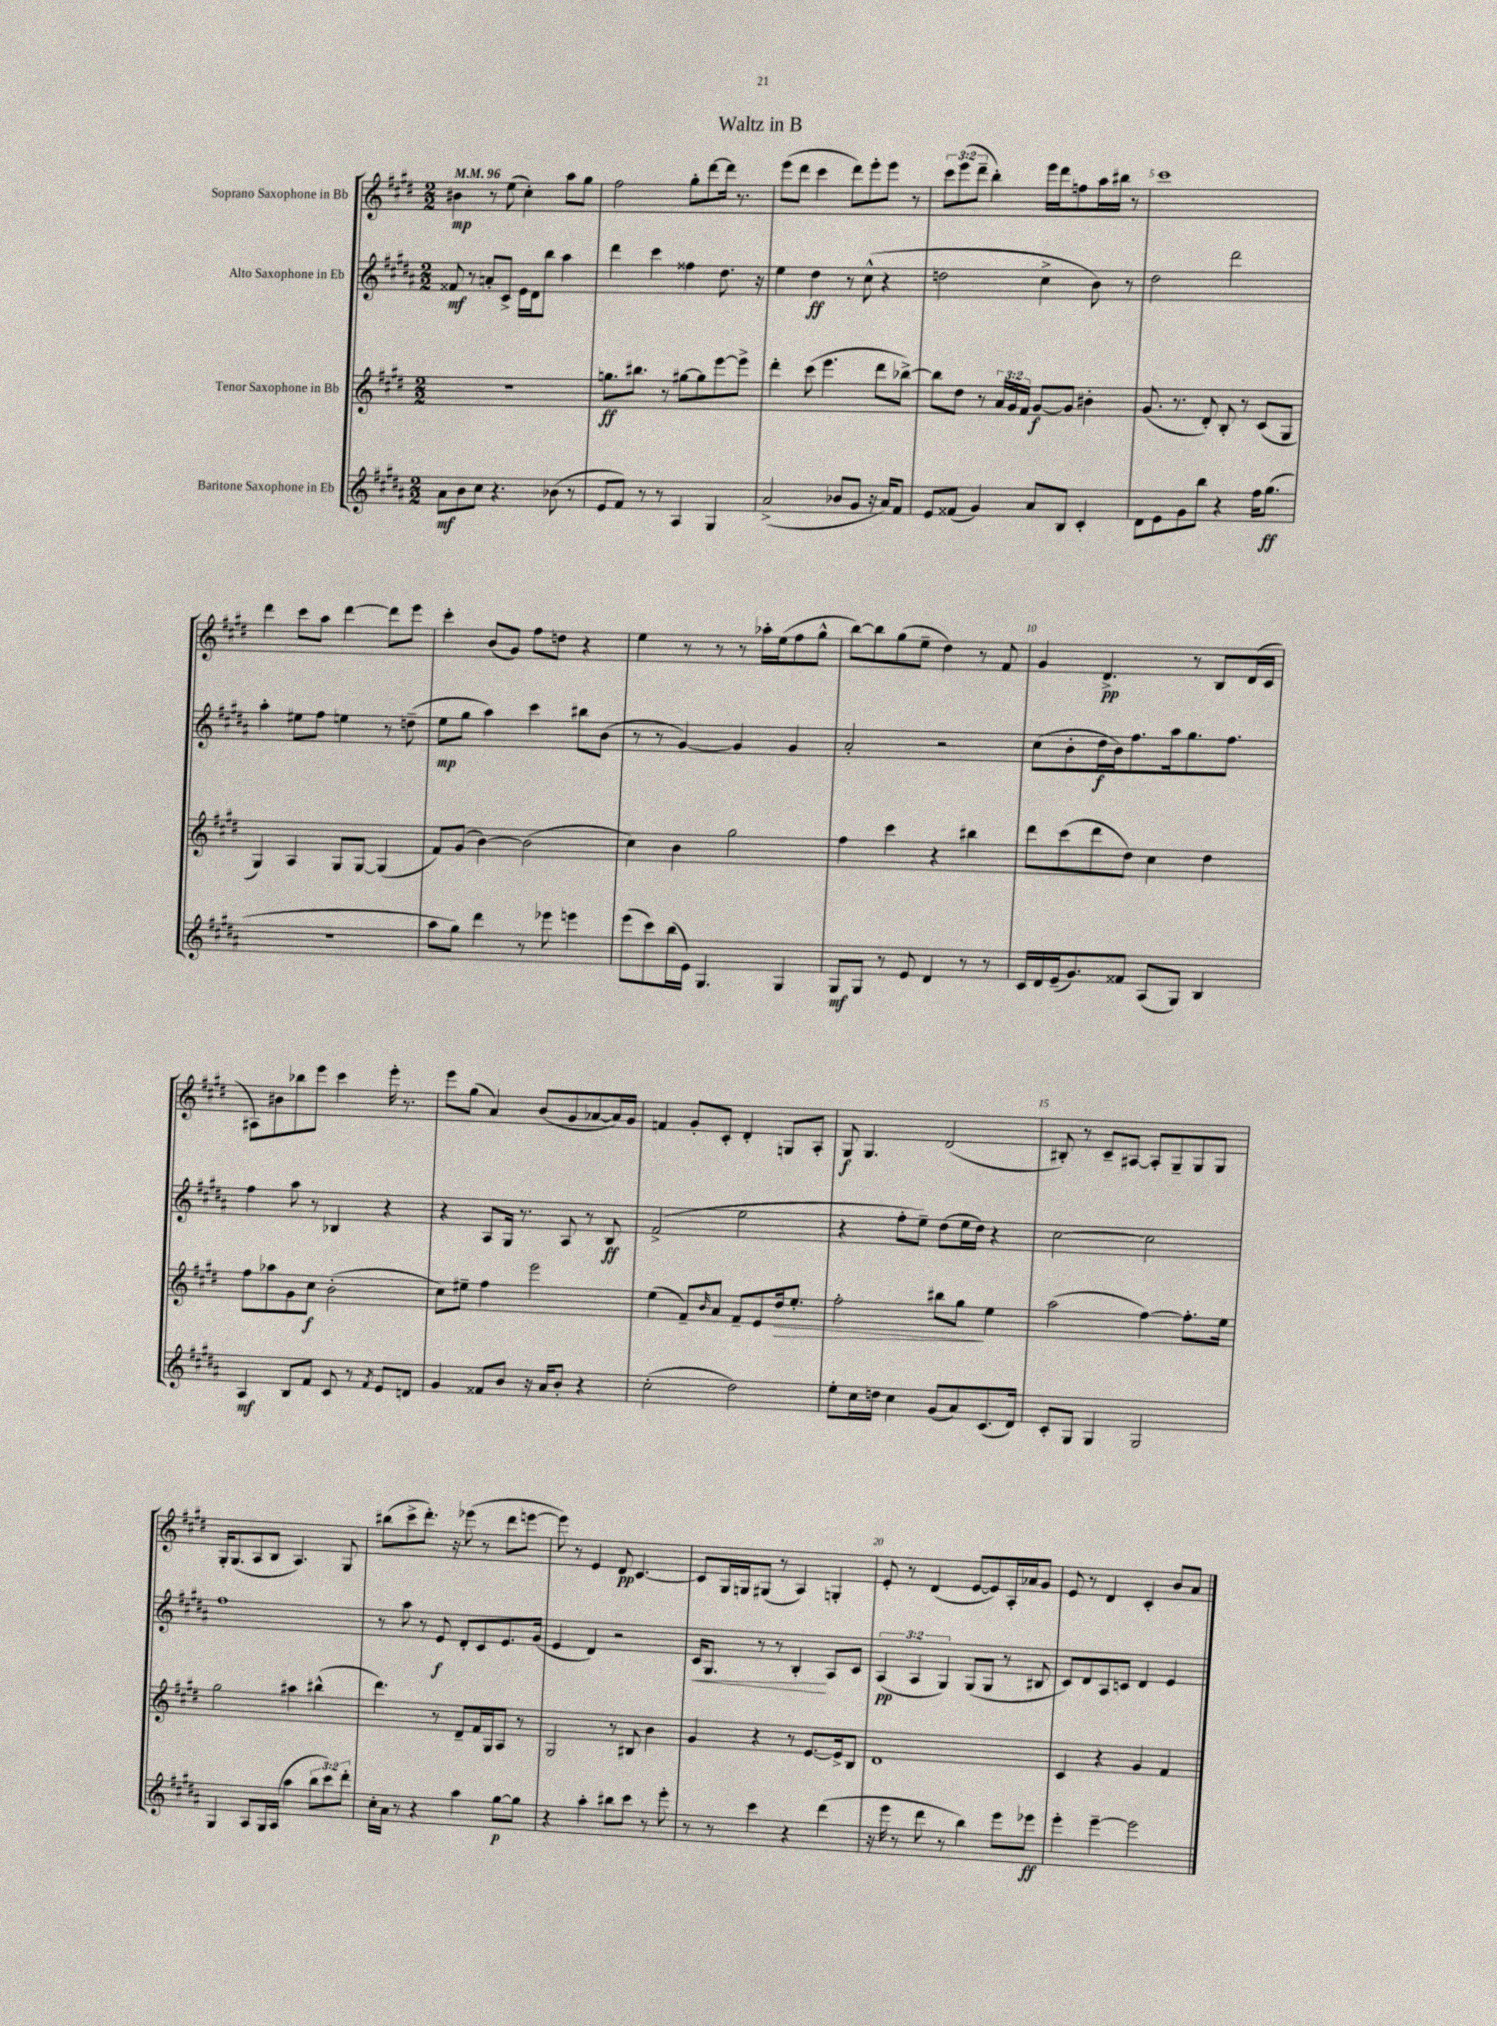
\header { title = "Waltz in B" }
<<
\new StaffGroup <<
\new Staff = "s0" \with { instrumentName = "Soprano Saxophone in Bb" } {
    \clef treble \key e \major \numericTimeSignature \time 2/2 \override Staff.TupletNumber.text = #tuplet-number::calc-fraction-text \tempo 4 = 96
    bis'4\mp r8 e''8( cis''4-.) a''8 gis''8 |
    fis''2 gis''8-. dis'''8~ dis'''16 r8. |
    e'''8( dis'''8 cis'''4 dis'''8) e'''8-. e'''8 r8 |
    \tuplet 3/2 { cis'''8 e'''8( dis'''8-- } b''4-.) e'''16 dis'''16 f''8 a''16 bis''16 r8 |
    cis'''1 |
    dis'''4 cis'''8 a''8 dis'''4~ dis'''8 e'''8 |
    cis'''4-. b'8( gis'8) fis''8 d''8 r4 |
    e''4 r8 r8 r8 aes''16-. e''16( fis''8 gis''8-^ |
    b''8~) b''8 gis''8( e''8-- dis''4) r8 fis'8 |
    gis'4 dis'4.->\pp r8 b8 dis'16( cis'16 |
    ais8) bis'8 bes''8 e'''8 cis'''4 e'''16-. r8. |
    e'''8 gis''8( a'4) b'8( gis'8 aes'8~ aes'16) gis'16 |
    f'4 gis'8-. cis'8-. dis'4-. g8 a8-. |
    gis8\f gis4. dis'2( |
    bis8-.) r8 cis'8-- ais8~ ais8-. gis8-- gis8 gis8 |
    gis16-. gis8.( a8 b8 a4.) gis8 |
    bis''8( cis'''8-> dis'''8.-.) r16 ees'''8( r8 dis'''8 e'''8~ |
    e'''8) r8 e'4 dis'8\pp cis'4.~ |
    cis'8 gis16 g16 gis8( r8 a4) g4-. |
    e'8-. r8 dis'4( e'8~ e'8) a16-. aes'16 gis'8 |
    e'8 r8 dis'4 cis'4-. b'8 a'8 \bar "|." |
}
\new Staff = "s1" \with { instrumentName = "Alto Saxophone in Eb" } {
    \clef treble \key b \major \numericTimeSignature \time 2/2 \override Staff.TupletNumber.text = #tuplet-number::calc-fraction-text
    fisis'8\mf r8 a'8-. cis'8-> e'16 dis'16 b''8 ais''4 |
    dis'''4 cis'''4 fisis''4 dis''8. r16 |
    e''4 dis''4\ff r8 cis''8-^( r4 |
    d''2 cis''4-> b'8) r8 |
    dis''2 dis'''2 |
    ais''4-. eis''8 fis''8 e''4 r8 d''8--( |
    e''8\mp gis''8 ais''4) cis'''4 bis''8 b'8( |
    r8 r8 gis'4~) gis'4 gis'4 |
    ais'2-. r2 |
    cis''8( b'8-. dis''16\f b'16) fis''8. ais''16 gis''8. fis''8. |
    fis''4 ais''8 r8 bes4 r4 |
    r4 ais8 gis16 r8. ais8 r8 b8\ff |
    fis'2->( e''2 |
    r4 fis''8-. e''8--) dis''8( e''16 dis''16) r4 |
    cis''2~ cis''2 |
    fis''1 |
    r8 ais''8 r8 e'8\f dis'8-. cis'8 e'8. gis'16( |
    e'4 dis'4) r2 |
    cis'16\< gis8. r8 r8 b4-.\! ais8 cis'8 |
    \tuplet 3/2 { ais4\pp( ais4 gis4) } gis8( gis8 r8 bis8 |
    cis'8) dis'8 ais8 c'8 dis'4 e'4 \bar "|." |
}
\new Staff = "s2" \with { instrumentName = "Tenor Saxophone in Bb" } {
    \clef treble \key e \major \numericTimeSignature \time 2/2 \override Staff.TupletNumber.text = #tuplet-number::calc-fraction-text
    r1 |
    g''8.\ff bis''8. r8 gis''8~ gis''8 e'''8~ e'''8-> |
    dis'''4-. cis'''8( e'''4. dis'''8 bes''8~->) |
    bes''8 dis''8 r8 \tuplet 3/2 { a'16 gis'16 fis'16 } gis'8~\f gis'8 bis'4-. |
    gis'8.( r8. dis'8-.) b8-. r8 cis'8( gis8 |
    gis4) a4 gis8 gis8~ gis4( |
    fis'8) gis'8( b'4~) b'2( |
    cis''4) b'4 gis''2 |
    fis''4 cis'''4 r4 bis''4 |
    dis'''8 cis'''8( dis'''8 dis''8) cis''4 dis''4 |
    fis''8 aes''8 gis'8 cis''8\f b'2-.( |
    cis''8) eis''8-- fis''4 e'''2 |
    e''4( fis'8--) \grace { b'16 } a'8 fis'8-- e'8 dis''16\> e''8.-. |
    fis''2-. bis''8 gis''8\! e''4 |
    a''2( fis''4~) fis''8.-. e''16 |
    gis''2 ais''4 bis''4-^( |
    dis'''4.) r8 dis'8-- fis'16 gis16 a8 r8 |
    gis2 r8 bis8 b'4 |
    gis'4 r4 r8 e'8.~ e'16-> b8 |
    dis'1 |
    cis'4 r4 gis'4 fis'4 \bar "|." |
}
\new Staff = "s3" \with { instrumentName = "Baritone Saxophone in Eb" } {
    \clef treble \key b \major \numericTimeSignature \time 2/2 \override Staff.TupletNumber.text = #tuplet-number::calc-fraction-text
    ais'8\mf b'8 cis''8 r4. bes'8( r8 |
    e'8 fis'8) r8 r8 ais4 gis4 |
    ais'2->( bes'8 gis'8 r16 ais'16) fis'8 |
    e'8 fisis'8( gis'4) ais'8 b8 cis'4-. |
    dis'8 e'8 gis'8 b''8 r4 fis''16 gis''8.\ff( |
    R1 |
    ais''8 gis''8) dis'''4 r8 ees'''8 e'''4 |
    e'''8( cis'''8) b''16( e'16) gis4. gis4 |
    gis8\mf gis8 r8 e'8 dis'4 r8 r8 |
    cis'16 dis'16 e'16--( gis'8.) fisis'8 ais8( gis8) b4 |
    ais4\mf b8 fis'8 cis'8 r8 \acciaccatura { fis'8 } e'8 d'8 |
    gis'4 fisis'8 b'8 r16 ais'16 b'8-. r4 |
    cis''2-.( dis''2) |
    e''8-. cis''16 d''16 cis''4 gis'8( ais'8) cis'8.( dis'16) |
    cis'8-. gis8 gis4 gis2 |
    gis4 ais8 gis16 ais16( ais''4 \tuplet 3/2 { b''8 cis'''8) dis'''8-. } |
    cis''16-. ais'16 r8 r4 ais''4 gis''8~\p gis''8 |
    r4 ais''4-. bis''8 cis'''8 r8 e'''8-. |
    r8 r8 cis'''4 r4 dis'''4( |
    r16 e'''16 r8 dis'''8 r8 b''4) e'''8 ees'''8\ff |
    e'''4-. e'''4~-- e'''2 \bar "|." |
}
>>
>>
\layout { \context { \Score \override BarNumber.break-visibility = ##(#f #t #t) barNumberVisibility = #(every-nth-bar-number-visible 5) } }
